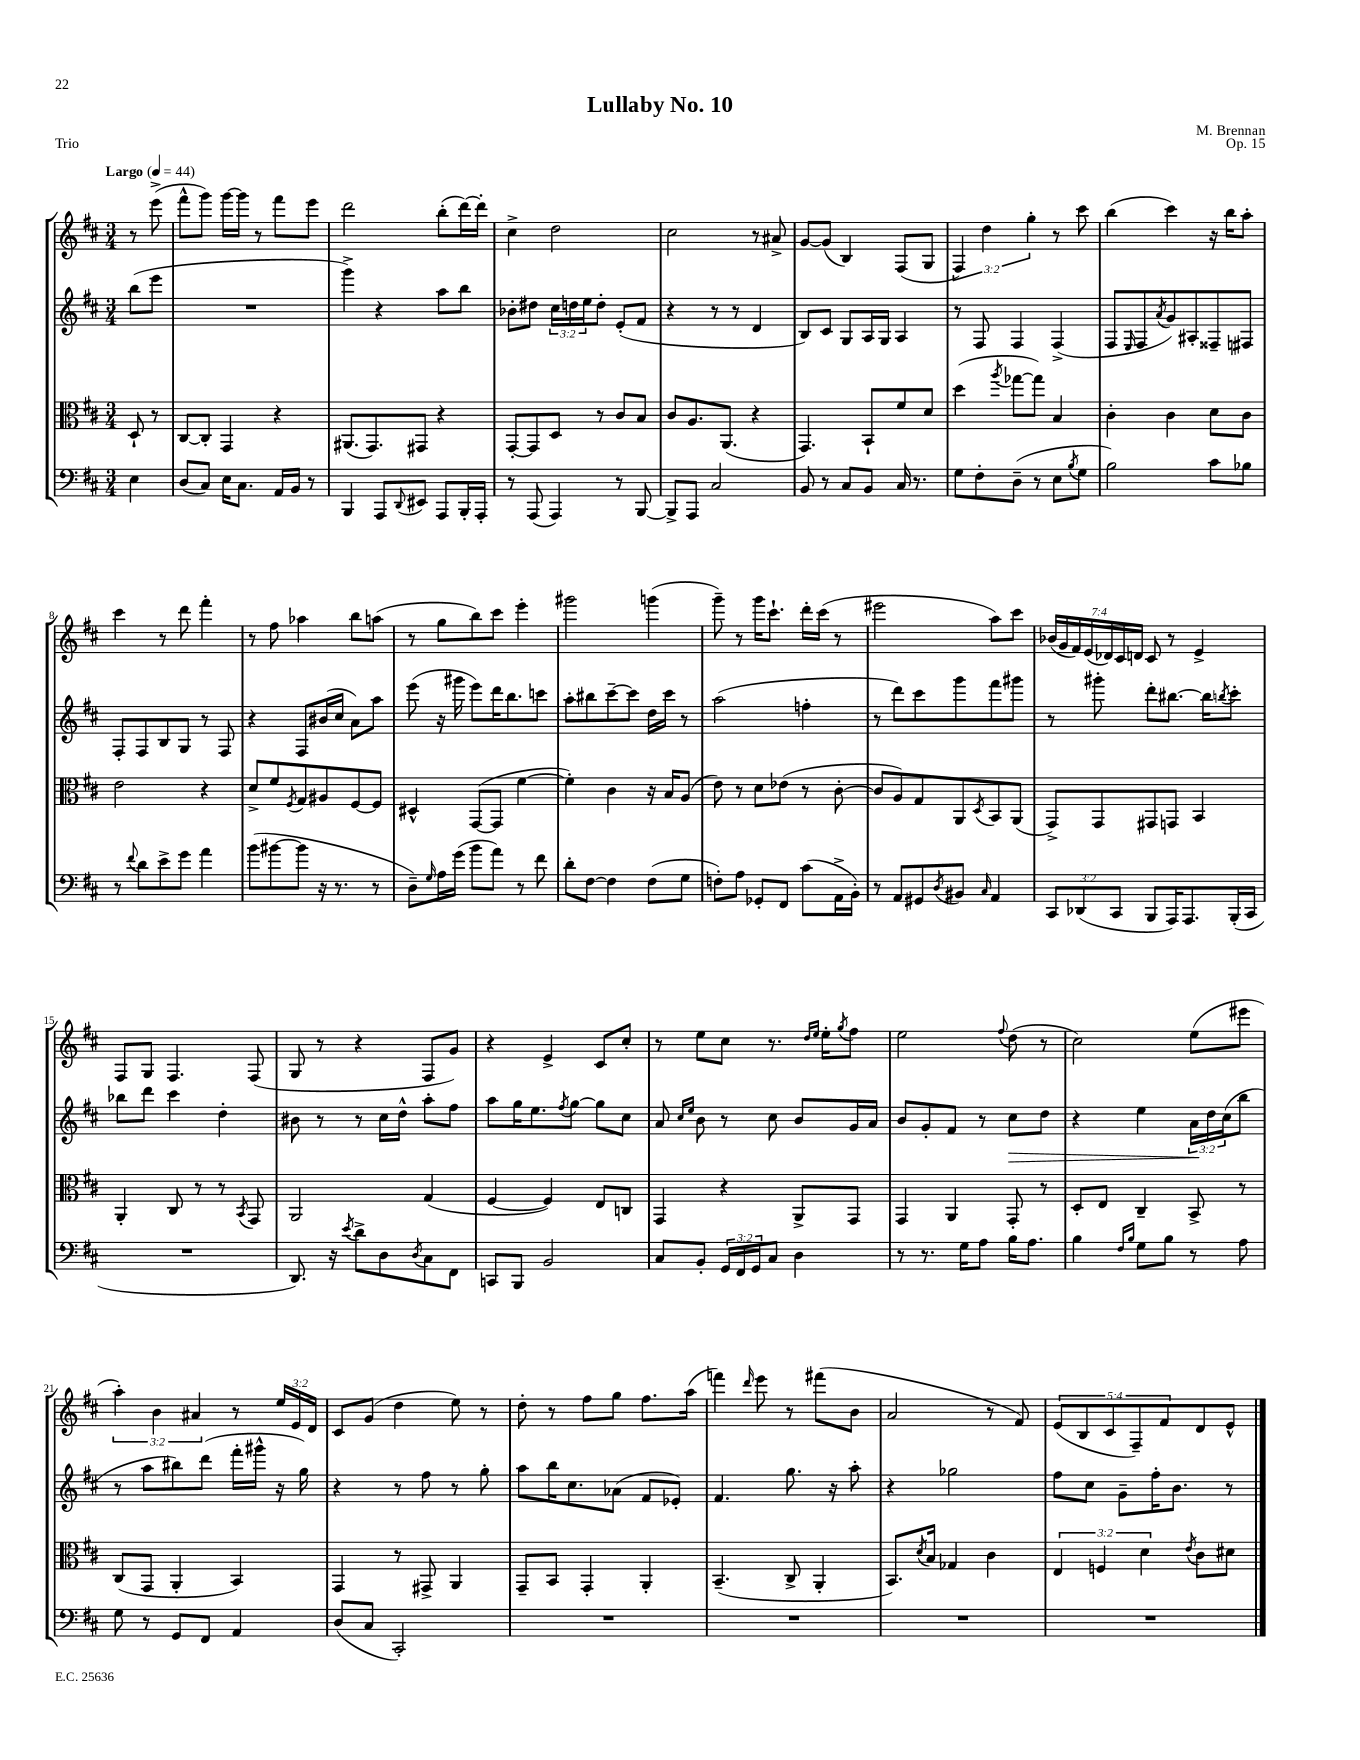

**kern	**kern	**kern	**dynam	**kern
*part4	*part3	*part2	*part2	*part1
*staff4	*staff3	*staff2	*staff2	*staff1
*clefF4	*clefC3	*clefG2	*	*clefG2
*k[f#c#]	*k[f#c#]	*k[f#c#]	*	*k[f#c#]
*M3/4	*M3/4	*M3/4	*	*M3/4
*MM44	*MM44	*MM44	*	*MM44
=	=	=	=	=
!	!	!	!	!LO:TX:a:B:t=Largo
4E\	8D`/	(8bb\L	.	8r
.	8r	8eee\J	.	(8eee^\
=1	=1	=1	=1	=1
(8D/L	[8C#/L	2.r	.	8fff#^^\L
8C#/J)	8C#'/J]	.	.	8ggg\J)
16E\KL	4GG/	.	.	[16ggg\LL
8.C#\J	.	.	.	16ggg\JJ]
.	.	.	.	8r
16AA/LL	4r	.	.	8fff#\L
16BB/JJ	.	.	.	.
8r	.	.	.	8eee\J
=2	=2	=2	=2	=2
4BBB/	(8.AA#X/L	4ggg^\)	.	2ddd\
.	8.GG/)	.	.	.
8AAA/L	.	4r	.	.
8qqDD/	.	.	.	.
8EE#X/J	8GG#X/J	.	.	.
8AAA/L	4r	8aa\L	.	(8bb'\L
16BBB'/L	.	8bb\J	.	[16ddd\L)
16AAA'/JJ	.	.	.	16ddd'\JJ]
=3	=3	=3	=3	=3
8r	[8GG'/L	8b-X'\L	.	4cc#^\
(8AAA/	8GG/]	8dd#X\J	.	.
4AAA/)	8D/J	24cc#\LL	.	2dd\
.	.	24ddn\	.	.
.	.	24ee\J	.	.
.	8r	8dd'\J	.	.
8r	8c#/L	(8e'/L	.	.
[8BBB/	8B/J	8f#/J	.	.
=4	=4	=4	=4	=4
8BBB^/L]	8c#/L	4r	.	2cc#\
8AAA/J	8.A/	.	.	.
2C#/	.	8r	.	.
.	(8.AA/J	.	.	.
.	.	8r	.	.
.	4r	4d/	.	8r
.	.	.	.	8a#X^/
=5	=5	=5	=5	=5
8BB/	4.GG/)	8B/L)	.	[8g/L
8r	.	8c#/J	.	(8g/J]
8C#/L	.	8G/L	.	4B/)
8BB/J	8BB`/L	16A/L	.	.
.	.	16G/JJ	.	.
16C#/	8f#/	4A/	.	(8F#/L
8.r	.	.	.	.
.	8d/J	.	.	8G/J
=6	=6	=6	=6	=6
8G\L	(4dd\	8r	.	6F#/)
8F#'\	.	8F#/	.	.
.	.	.	.	6dd\
.	8qaa/	.	.	.
(8D~\J	[8gg-X\L	4F#/	.	.
.	.	.	.	6gg'\
8r	8gg-\J])	.	.	.
8E\L	4B/	(4F#^/	.	8r
8qB/	.	.	.	.
8G\J	.	.	.	8ccc#\
=7	=7	=7	=7	=7
2B\)	4c#'\	8F#/L	.	(4bb\
.	.	16qqE/	.	.
.	.	8F#/	.	.
.	.	8qa/	.	.
.	4c#\	8g/)	.	4ccc#\)
.	.	8A#X'/	.	.
8c#\L	8d\L	8F##X~/	.	16r
.	.	.	.	16bb\KL
8B-X\J	8c#\J	8F#X/J	.	8aa'\J
!!LO:LB:g=z
=8	=8	=8	=8	=8
8r	2e\	8F#'/L	.	4ccc#\
8qqf#/	.	.	.	.
8d\L	.	8F#/	.	.
8e^\	.	8B/	.	8r
8g\J	.	8G/J	.	8ddd\
4a\	4r	8r	.	4fff#'\
.	.	8F#/	.	.
=9	=9	=9	=9	=9
(8b\L	8d^/L	4r	.	8r
[8b#X\	8f#/	.	.	8ff#\
.	8qF#/	.	.	.
8b#\J]	8G/	8F#/L	.	4aa-X\
16r	8A#X/	(16b#X/L	.	.
8.r	.	16cc#/JJ	.	.
.	[8F#/	8a\L)	.	8bb\L
8r	8F#/J]	8aa\J	.	(8aan\J
=10	=10	=10	=10	=10
8D~\L)	4D#X^^/	(8eee\	.	8r
16qqG/	.	.	.	.
16A\L	.	16r	.	8gg\L
(16g\JJ	.	16ggg#X\	.	.
8b\L	([8GG/L	8eee\L)	.	8bb\)
8a\J)	8GG/J]	16ddd\K	.	8ccc#\J
.	.	8.bb\	.	.
8r	[4f#\	.	.	4eee'\
8f#\	.	8cccn\J	.	.
=11	=11	=11	=11	=11
8d'\L	4f#'\])	8aa'\L	.	2ggg#X\
[8F#\J	.	8bb#X\	.	.
4F#\]	4c#\	[8ccc#~\	.	.
.	.	8ccc#\J]	.	.
(8F#\L	16r	16dd\LL	.	(4gggn\
.	16B/KL	16ccc#\JJ	.	.
8G\J	(8A/J	8r	.	.
=12	=12	=12	=12	=12
8Fn'\L)	8e\)	(2aa\	.	8ggg~\)
8A\J	8r	.	.	8r
8GG-X'/L	8d\L	.	.	16ggg\KL
.	.	.	.	8.ccc#`\J
8FF#/J	(8e-X\J	.	.	.
(8c#\L	8r	4ffn'\	.	16ddd'\LL
.	.	.	.	(16ccc#\JJ
16AA^\L	[8c#'\	.	.	8r
16BB'\JJ)	.	.	.	.
=13	=13	=13	=13	=13
8r	8c#/L]	8r	.	2eee#X\
8AA/L	8A/)	8ddd\L)	.	.
8GG#X/	8G/	8ccc#\	.	.
8qD/	.	.	.	.
8BB#X/J	8AA/	8ggg\	.	.
16qqC#/	8qD/	.	.	.
4AA/	8BB/	8fff#\	.	8aa\L)
.	(8AA/J	8ggg#X\J	.	8ccc#\J
=14	=14	=14	=14	=14
12CC#/L	8GG^/L)	8r	.	(28b-X/LL
.	.	.	.	28g/
.	.	.	.	28f#/)
(12DD-X/	.	.	.	.
.	.	.	.	(28e/
.	8GG/	8ggg#X'\	.	.
.	.	.	.	28d-X/)
12CC#/J	.	.	.	.
.	.	.	.	28c#/
.	.	.	.	28dn/JJ
8BBB/L	8GG#X/	8ddd'\L	.	8c#/
16AAA/K)	8GGn/J	[8.bb#X\J	.	8r
8.AAA/	.	.	.	.
.	4BB/	.	.	4e^/
.	.	16bb#\KL]	.	.
.	.	8qbbn/	.	.
(16BBB'/L	.	8ccc#'\J	.	.
16CC#/JJ	.	.	.	.
!!LO:LB:g=z
=15	=15	=15	=15	=15
2.r	4AA'/	8bb-X\L	.	8F#/L
.	.	8ddd\J	.	8G/J
.	8C#/	4ccc#\	.	4.F#/
.	8r	.	.	.
.	8r	4dd'\	.	.
.	8qBB/	.	.	.
.	8GG/	.	.	(8F#/
=16	=16	=16	=16	=16
8.DD/)	2AA/	8b#X\	.	8G/
.	.	8r	.	8r
16r	.	.	.	.
8qe/	.	.	.	.
8d^\L	.	8r	.	4r
8D\	.	16cc#\LL	.	.
.	.	16dd^^\JJ	.	.
8qD/	.	.	.	.
8C#\	(4G/	8aa'\L	.	8F#/L
8FF#\J	.	8ff#\J	.	8g/J)
=17	=17	=17	=17	=17
8CCn/L	[4F#/	8aa\L	.	4r
8BBB/J	.	16gg\K	.	.
.	.	8.ee\	.	.
2BB/	4F#/])	.	.	4e^/
.	.	8qff#/	.	.
.	.	[8gg\J	.	.
.	8E/L	8gg\L]	.	8c#/L
.	8Cn/J	8cc#\J	.	8cc#'/J
=18	=18	=18	=18	=18
8C#/L	4GG/	8a/	.	8r
.	.	16qqcc#/LL	.	.
.	.	16qqee/JJ	.	.
8BB'/J	.	8b\	.	8ee\L
24GG/LL	4r	8r	.	8cc#\J
24FF#/	.	.	.	.
24GG/J	.	.	.	.
8C#/J	.	8cc#\	.	8.r
4D\	8AA^/L	8b/L	.	.
.	.	.	.	16qqdd/LL
.	.	.	.	16qqee/JJ
.	.	.	.	16ee'\KL
.	.	.	.	8qgg/
.	8GG/J	16g/L	.	8ff#\J
.	.	16a/JJ	.	.
=19	=19	=19	=19	=19
8r	4GG/	8b/L	.	2ee\
8.r	.	8g'/	.	.
.	4AA/	8f#/J	.	.
16G\KL	.	.	.	.
8A\J	.	8r	.	.
.	.	.	.	8qqff#/
!	!	!	!LO:HP:b	!
16B\KL	8GG'/	8cc#\L	>	(8dd\
8.A\J	.	.	.	.
.	8r	8dd\J	.	8r
=20	=20	=20	=20	=20
4B\	8D'/L	4r	.	2cc#\)
.	8E/J	.	.	.
16qqF#/LL	.	.	.	.
16qqB/JJ	.	.	.	.
8G\L	4C#~/	4ee\	.	.
8B\J	.	.	.	.
8r	8BB^/	24a\LL	.	(8ee\L
.	.	24dd\	]	.
.	.	(24cc#\J	.	.
8A\	8r	8bb\J	.	8eee#X\J
!!LO:LB:g=z
=21	=21	=21	=21	=21
8G\	(8C#/L	8r	.	6aa'\)
8r	8GG/J	8aa\L	.	.
.	.	.	.	6b\
8GG/L	4AA'/	8bb#X\)	.	.
.	.	.	.	6a#X/
8FF#/J	.	(8ddd\J	.	.
4AA/	4BB/)	16fff#'\LL	.	8r
.	.	16ggg#X^^\JJ	.	.
.	.	16r	.	24ee/LL
.	.	.	.	24e/
.	.	16gg\)	.	.
.	.	.	.	24d/JJ
=22	=22	=22	=22	=22
(8D/L	4GG/	4r	.	8c#/L
8C#/J	.	.	.	(8g/J
2CC#'/)	8r	8r	.	4dd\
.	8GG#X^/	8ff#\	.	.
.	4AA/	8r	.	8ee\)
.	.	8gg'\	.	8r
=23	=23	=23	=23	=23
2.r	8GG~/L	8aa\L	.	8dd'\
.	8BB/J	16bb\K	.	8r
.	.	8.cc#\	.	.
.	4GG'/	.	.	8ff#\L
.	.	(8a-X\J	.	8gg\J
.	4AA'/	8f#/L	.	8.ff#\L
.	.	8e-X'/J)	.	.
.	.	.	.	(16aa\Jk
=24	=24	=24	=24	=24
2.r	(4.BB~/	4.f#/	.	4fffn\)
.	.	.	.	16qqddd/
.	.	.	.	8eee\
.	8C#^/	8.gg\	.	8r
.	4AA'/	.	.	(8fff#X\L
.	.	16r	.	.
.	.	8aa'\	.	8b\J
=25	=25	=25	=25	=25
2.r	8.BB/L)	4r	.	2a/
.	8qd/	.	.	.
.	16B/Jk	.	.	.
.	4G-X/	2gg-X\	.	.
.	4c#\	.	.	8r
.	.	.	.	8f#/)
=26	=26	=26	=26	=26
2.r	6E/	8ff#\L	.	(10e/L
.	.	.	.	10B/
.	.	8cc#\J	.	.
.	6Fn/	.	.	.
.	.	.	.	10c#/
.	.	8g~\L	.	.
.	.	.	.	10F#~/)
.	6d\	.	.	.
.	.	16ff#'\K	.	.
.	.	.	.	10f#/
.	.	8.b\J	.	.
.	8qe/	.	.	.
.	8c#\L	.	.	8d/
.	8d#X\J	8r	.	8e^^/J
==	==	==	==	==
*-	*-	*-	*-	*-
